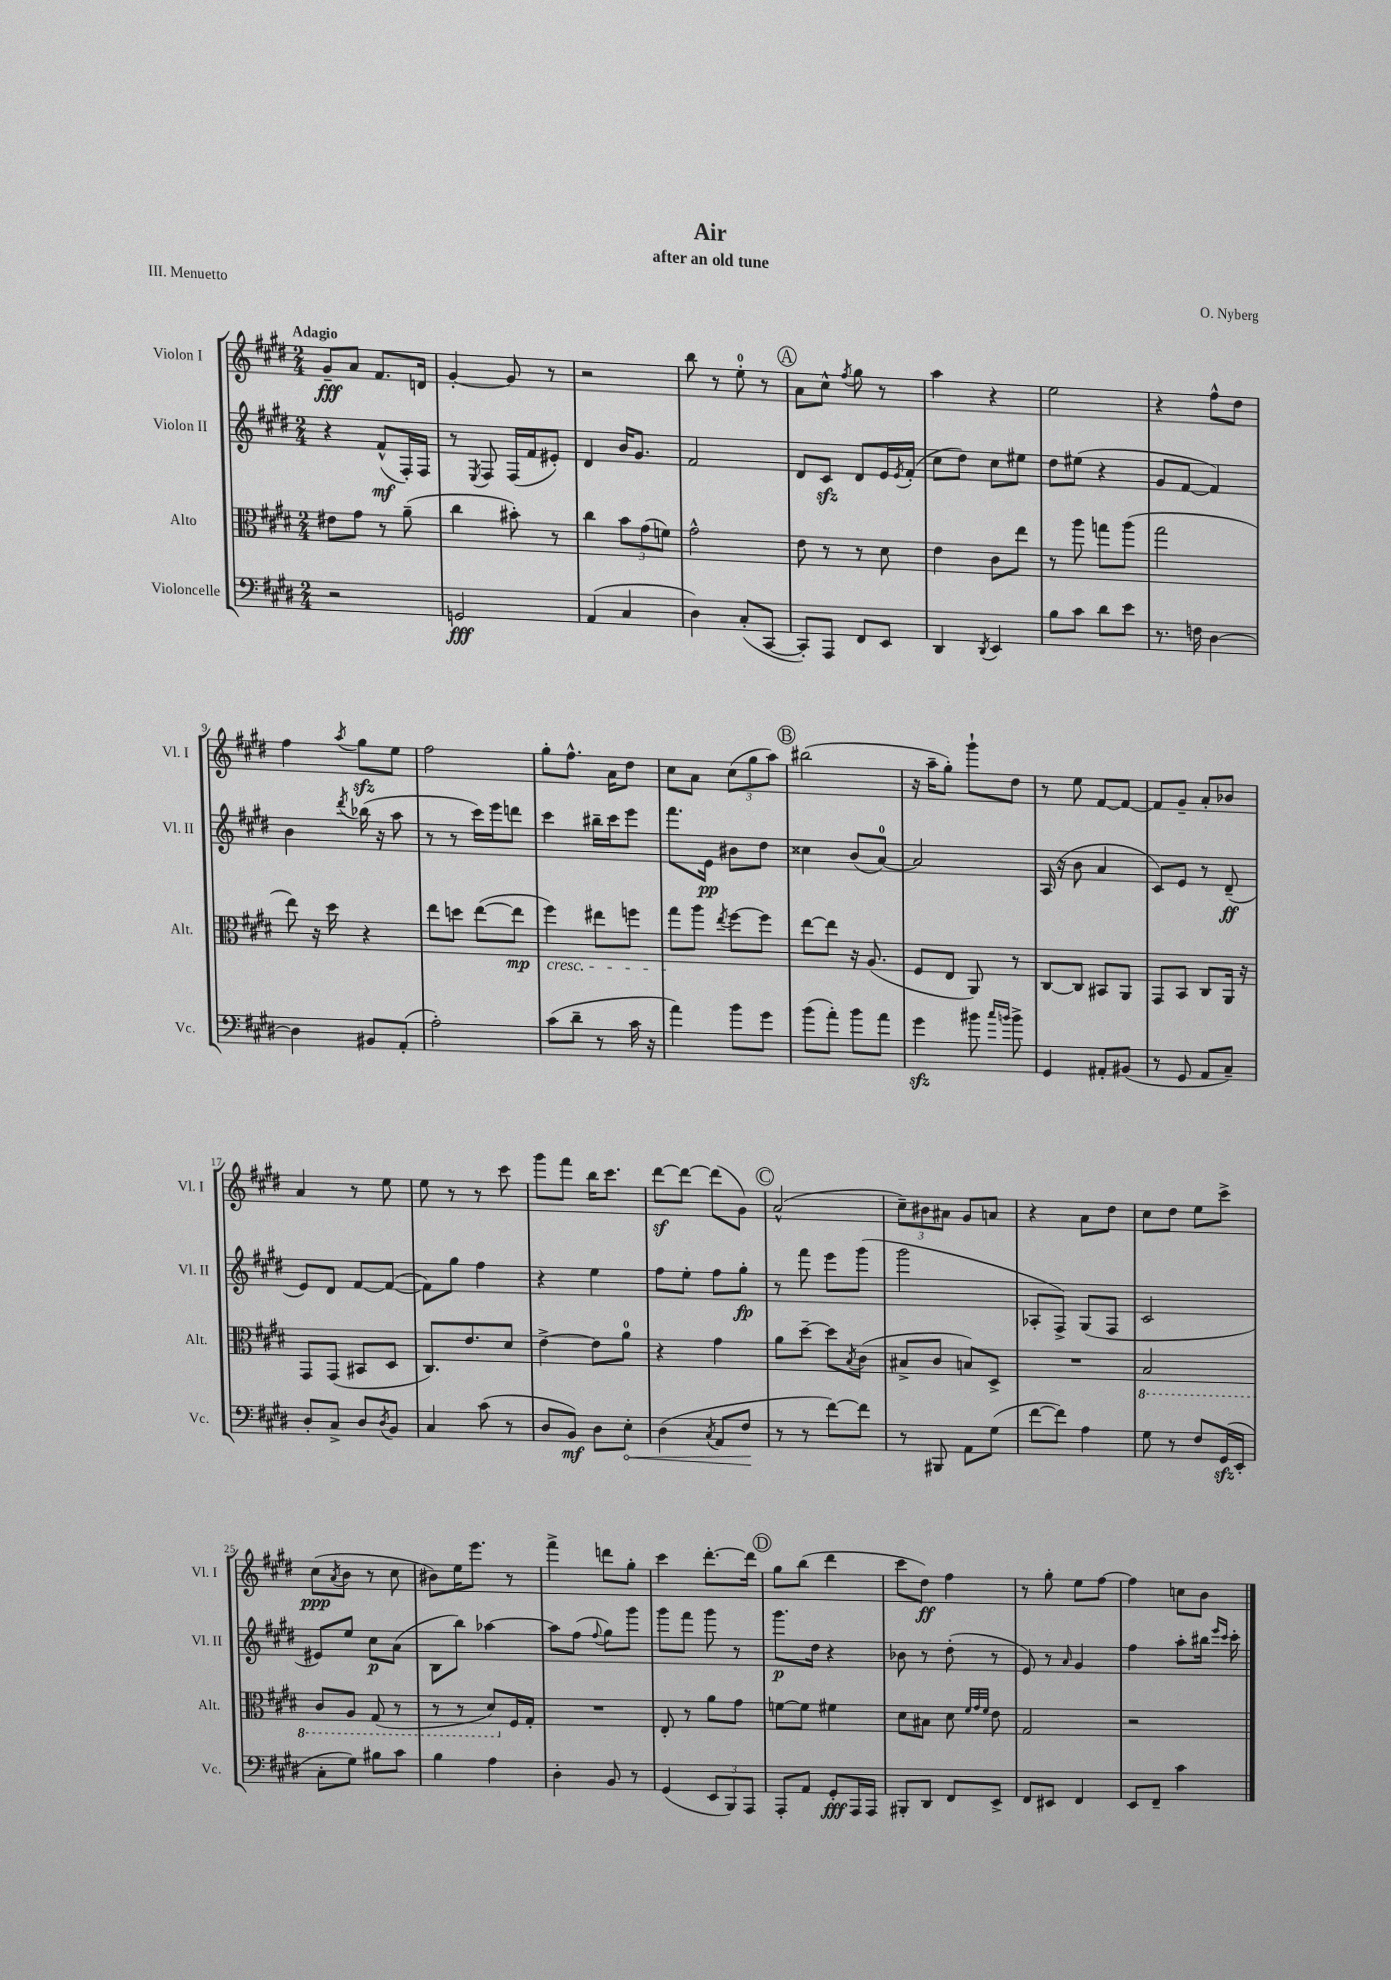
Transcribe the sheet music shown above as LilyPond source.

\header { title = "Air" composer = "O. Nyberg" subtitle = "after an old tune" piece = "III. Menuetto" }
<<
\new StaffGroup <<
\new Staff = "s0" \with { instrumentName = "Violon I" shortInstrumentName = "Vl. I" } {
    \clef treble \key e \major \numericTimeSignature \time 2/4 \tempo "Adagio"
    gis'8--\fff a'8 fis'8. d'16 |
    gis'4~-. gis'8 r8 |
    r2 |
    b''8 r8 e''8-0-. r8 |
    \mark \markup { \circle "A" } a'8 cis''8-^ \acciaccatura { fis''8 } gis''8 r8 |
    a''4 r4 |
    e''2 |
    r4 fis''8-^ dis''8 |
    fis''4 \acciaccatura { a''8 } gis''8\sfz e''8 |
    fis''2 |
    gis''8-. fis''8.-^ a'16 dis''8 |
    cis''8 a'8 \tuplet 3/2 { cis''8( gis''8 a''8) } |
    \mark \markup { \circle "B" } bis''2( |
    r16 a''16-- gis''8-.) gis'''8-! dis''8 |
    r8 e''8 fis'8~ fis'8~ |
    fis'8 gis'8-- a'8-. bes'8 |
    a'4 r8 e''8 |
    e''8 r8 r8 cis'''8 |
    gis'''8 fis'''8 b''16 cis'''8. |
    dis'''8~\sf dis'''8~ dis'''8( gis'8) |
    \mark \markup { \circle "C" } a'2-^( |
    \tuplet 3/2 { cis''8--) bis'8 ais'8 } gis'8 a'8 |
    r4 a'8 dis''8 |
    cis''8 dis''8 e''8 cis'''8-> |
    cis''8\ppp( \acciaccatura { a'8 } b'8 r8 cis''8 |
    bis'8) e''16 e'''8. r8 |
    fis'''4-> d'''8 gis''8-. |
    cis'''4 dis'''8.~-. dis'''16 |
    \mark \markup { \circle "D" } gis''8 b''8( dis'''4 |
    cis'''8 dis''8\ff) fis''4 |
    r8 gis''8-. e''8 fis''8~ |
    fis''4 c''8 b'8 \bar "|." |
}
\new Staff = "s1" \with { instrumentName = "Violon II" shortInstrumentName = "Vl. II" } {
    \clef treble \key e \major \numericTimeSignature \time 2/4
    r4 fis'8-^\mf( fis16-.) fis16 |
    r8 \acciaccatura { e8 } fis8 fis16( fis'16 eis'8-.) |
    dis'4 b'16 gis'8. |
    fis'2 |
    \mark \markup { \circle "A" } dis'8 cis'8\sfz dis'8 e'16 \acciaccatura { e'8 } fis'16-.( |
    cis''8 dis''8) cis''8 eis''8 |
    dis''8 eis''8( r4 |
    gis'8 fis'8~ fis'4) |
    b'4 \acciaccatura { dis'''8 } bes''16( r16 a''8 |
    r8 r8 cis'''16) e'''16 d'''8 |
    cis'''4 bis''16-- cis'''16 e'''8 |
    fis'''8. e'16\pp bis'8 dis''8 |
    \mark \markup { \circle "B" } cisis''4 b'8( a'8-0~) |
    a'2 |
    a16( r16 b'8 a'4 |
    cis'8) e'8 r8 dis'8--\ff( |
    e'8) dis'8 fis'8~ fis'8~( |
    fis'8) gis''8 fis''4 |
    r4 e''4 |
    fis''8 e''8-. fis''8 gis''8-.\fp |
    \mark \markup { \circle "C" } r8 fis'''8 e'''8 gis'''8( |
    gis'''2 |
    aes8-. fis8->) gis8( fis8 |
    cis'2 |
    eis'8) e''8 cis''8\p a'8( |
    b8 b''8) aes''4~ |
    aes''8 fis''8( \appoggiatura { fis''8 } gis''8) gis'''8 |
    gis'''8 fis'''8 gis'''8 r8 |
    \mark \markup { \circle "D" } gis'''8.\p dis''16 r4 |
    bes'8 r8 dis''8-.( r8 |
    e'8) r8 \grace { a'16 } gis'4 |
    fis''4 a''8-. bis''16 \grace { e'''16 cis'''16 } cis'''16-. \bar "|." |
}
\new Staff = "s2" \with { instrumentName = "Alto" shortInstrumentName = "Alt." } {
    \clef alto \key e \major \numericTimeSignature \time 2/4
    eis'8 gis'8 r8 a'8--( |
    cis''4 bis'8-.) r8 |
    cis''4 \tuplet 3/2 { b'8 gis'8( f'8) } |
    gis'2-^ |
    \mark \markup { \circle "A" } e'8 r8 r8 dis'8 |
    e'4 cis'8 e''8 |
    r8 a''8 g''8 a''8( |
    gis''2 |
    e''8) r16 dis''16 r4 |
    e''8 d''8 e''8~( e''8\mp |
    fis''4\cresc) eis''8 f''8 |
    gis''8\! a''8 \acciaccatura { e''8 } fis''8~ fis''8 |
    \mark \markup { \circle "B" } e''8~ e''8 r16 a8.( |
    fis8 e8 a,8) r8 |
    cis8~ cis8 bis,8 a,8 |
    gis,8 b,8 cis8 a,16 r16 |
    gis,8 gis,8( bis,8 dis8 |
    cis8.) e'8. dis'8 |
    e'4~-> e'8 a'8-0 |
    r4 gis'4 |
    \mark \markup { \circle "C" } a'8 dis''8~-- dis''8 \acciaccatura { b8 } cis'8( |
    bis8-> cis'8 b8) dis8-> |
    R2 |
    \ottava #-1 b,2 |
    cis8 a,8 gis,8( r8 |
    r8 r8 dis8) \ottava #0 fis16 gis16-. |
    R2 |
    e8-. r8 a'8 gis'8 |
    \mark \markup { \circle "D" } f'8~ f'8 fis'4 |
    dis'8 bis8 dis'8 \grace { fis'32 gis'32 fis'32 } e'8 |
    gis2 |
    r2 \bar "|." |
}
\new Staff = "s3" \with { instrumentName = "Violoncelle" shortInstrumentName = "Vc." } {
    \clef bass \key e \major \numericTimeSignature \time 2/4
    r2 |
    g,2\fff |
    a,4( cis4 |
    dis4) cis8-.( cis,8~ |
    \mark \markup { \circle "A" } cis,8-.) a,,8 fis,8 e,8 |
    dis,4 \acciaccatura { dis,8 } e,4 |
    b8 cis'8 dis'8 e'8 |
    r8. f16 dis4~ |
    dis4 bis,8 a,8-.( |
    a2-.) |
    cis'8( dis'8-- r8 cis'16 r16 |
    a'4) b'8 gis'8 |
    \mark \markup { \circle "B" } b'8( a'8-.) b'8 a'8 |
    gis'4\sfz bis'8 \grace { cis''16 b'16 } b'8-> |
    gis,4 ais,8-. bis,8( |
    r8 gis,8 a,8 cis8--) |
    dis8-. cis8-> dis8 \acciaccatura { dis8 } b,8 |
    cis4 cis'8( r8 |
    dis8 b,8\mf) dis8 \once \override Hairpin.circled-tip = ##t e8-.\< |
    dis4( \acciaccatura { cis8 } a,8 fis8\! |
    \mark \markup { \circle "C" } r8 r8 fis'8~) fis'8 |
    r8 bis,,8 a,8 gis8( |
    fis'8~ fis'8) a4 |
    gis8 r8 fis8 gis,16\sfz( e,16-. |
    cis8-. gis8) bis8 cis'8 |
    b4 a4 |
    dis4-. b,8 r8 |
    gis,4( \tuplet 3/2 { e,8 b,,8) a,,8 } |
    \mark \markup { \circle "D" } a,,8-. a,8 gis,8-.\fff a,,16 a,,16 |
    bis,,8-. dis,8 fis,8 e,8-> |
    fis,8 eis,8 fis,4 |
    e,8 fis,8-- cis'4 \bar "|." |
}
>>
>>
